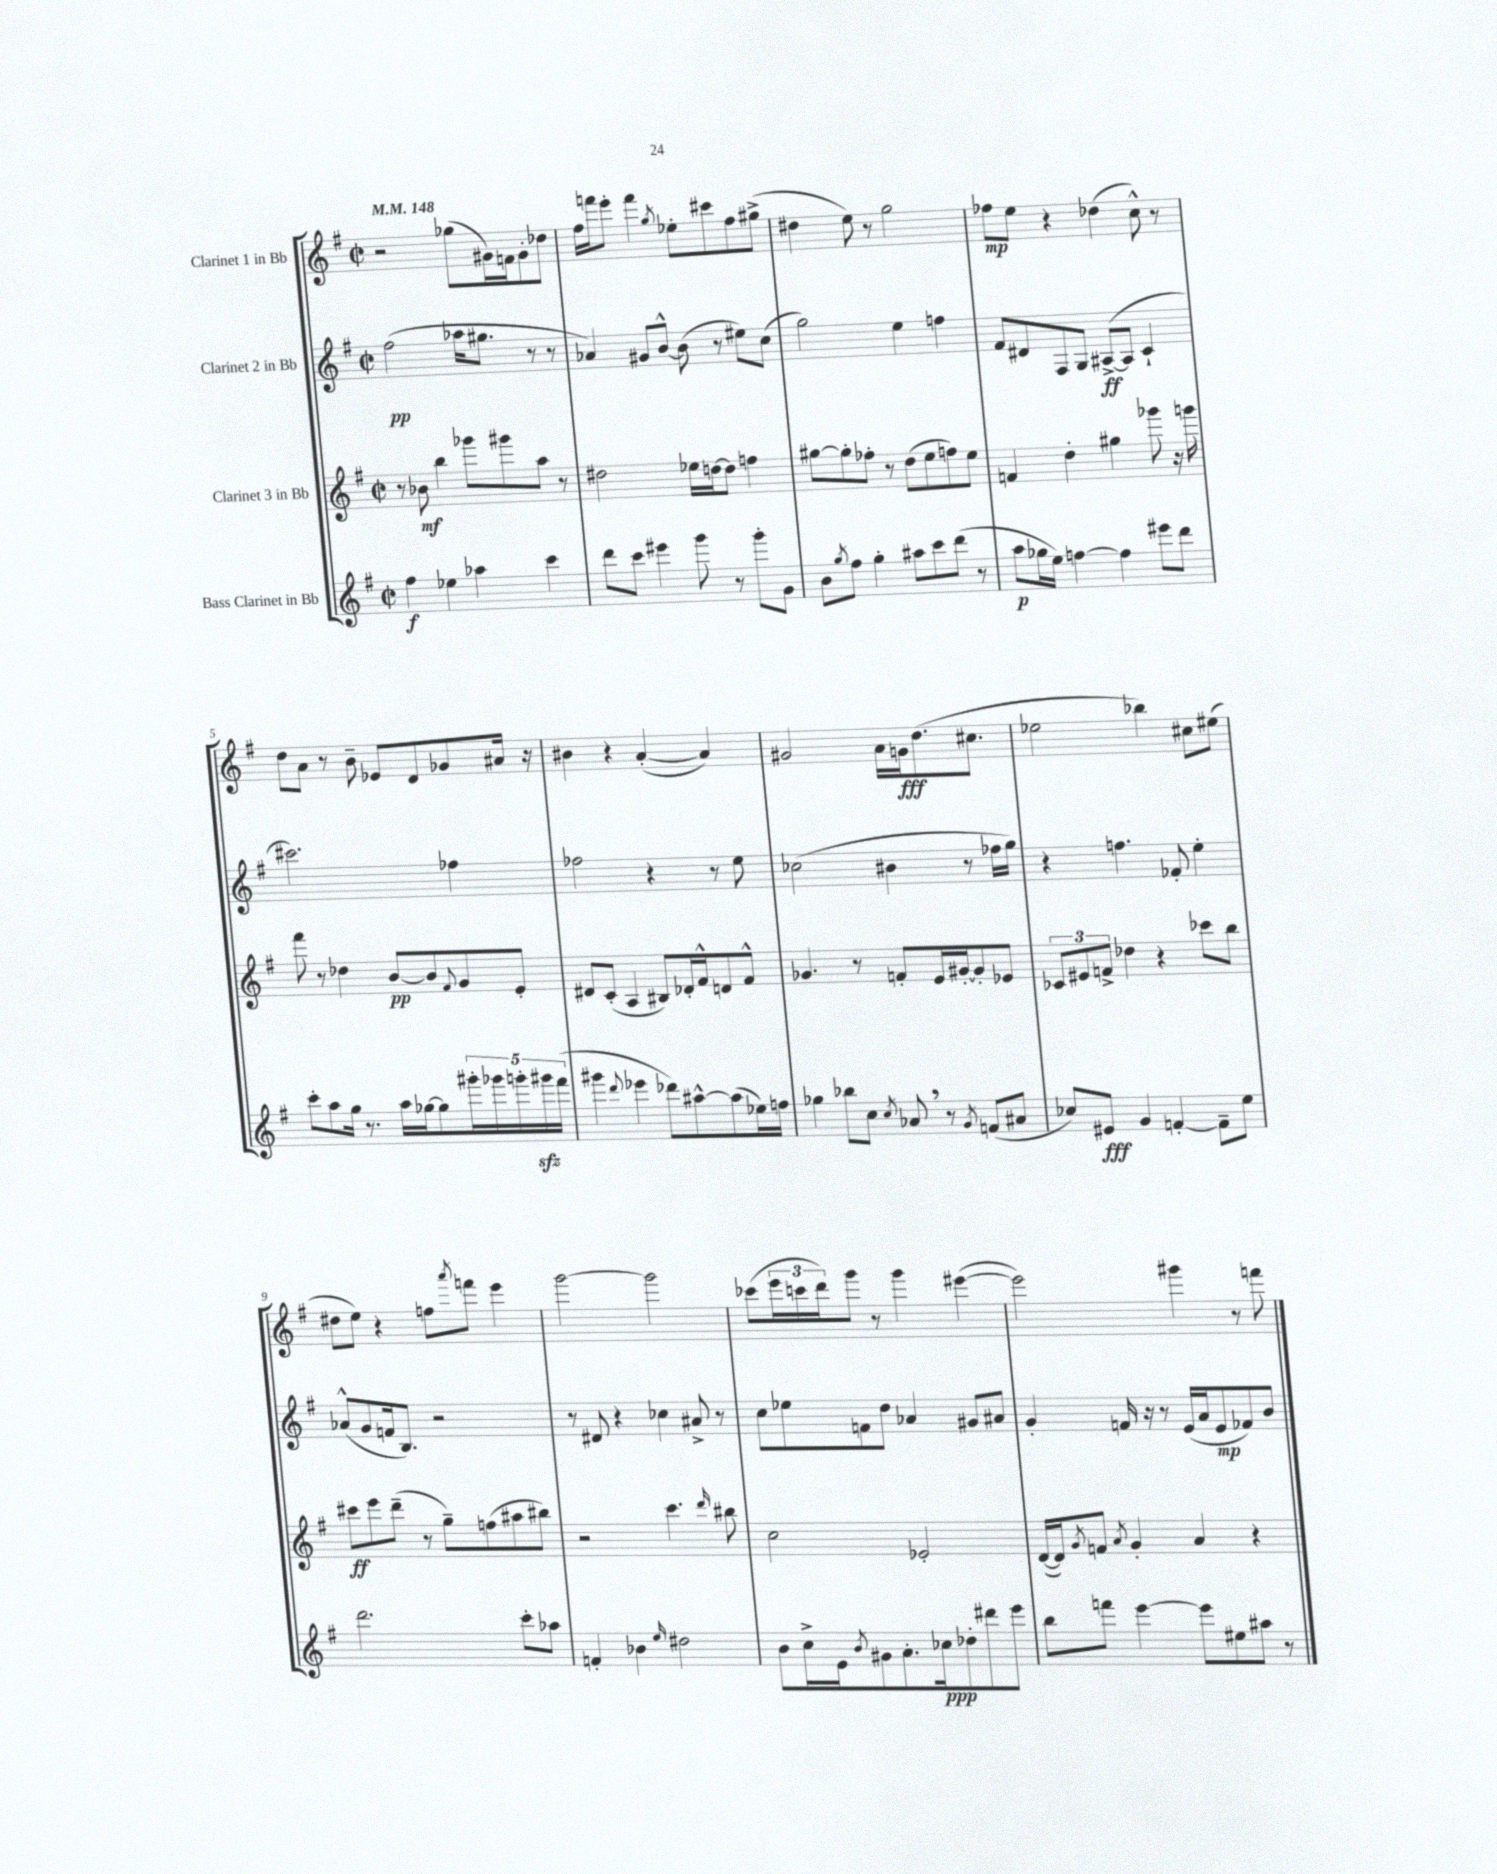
<<
\new StaffGroup <<
\new Staff = "s0" \with { instrumentName = "Clarinet 1 in Bb" } {
    \clef treble \key g \major \defaultTimeSignature \time 2/2 \tempo 4 = 148
    r2 ges''8( gis'16) f'16 gis'8-. des''8 |
    fis''16 f'''16 e'''8-. f'''4 \acciaccatura { g''8 } ees''8-. cis'''8 fis''8 gis''8->( |
    dis''4 e''8) r8 g''2 |
    fes''8\mp e''8 r4 des''4( c''8-^) r8 |
    d''8 a'8 r8 b'8-- ees'8 d'8 ges'8 ais'16 r16 |
    bis'4 r4 a'4~-.( a'4) |
    gis'2 a'16 g'16\fff d''8.( cis''8. |
    ees''2 bes''4) cis''8 eis''8( |
    dis''8 e''8) r4 f''8 \acciaccatura { a'''8 } f'''8 e'''4 |
    g'''2~ g'''2 |
    ces'''8( \tuplet 3/2 { e'''16 c'''16 d'''16) } g'''8 r8 g'''4 eis'''4~( |
    eis'''2) gis'''4 r8 f'''8 \bar "|." |
}
\new Staff = "s1" \with { instrumentName = "Clarinet 2 in Bb" } {
    \clef treble \key g \major \defaultTimeSignature \time 2/2
    fis''2\pp( aes''16 gis''8. r8 r8 |
    aes'4) gis'8 b'8~-^ b'8( r8 eis''8) c''8( |
    g''2) e''4 f''4 |
    fis'8 dis'8 fis8 g8 ais8~->\ff( ais8 c'4-! |
    cis'''2.) fes''4 |
    fes''2 r4 r8 e''8 |
    ces''2( bis'4 r8 fes''16 g''16) |
    r4 f''4. fes'8-. e''4-. |
    aes'8-^( g'8 f'16 b8.) r2 |
    r8 dis'8 r4 ces''4 ais'8-> r8 |
    c''8 ees''8 f'8 d''8 aes'4 gis'8 ais'8 |
    g'4-. f'16 r16 r8 e'16( a'16 e'8\mp fes'8) b'8 \bar "|." |
}
\new Staff = "s2" \with { instrumentName = "Clarinet 3 in Bb" } {
    \clef treble \key g \major \defaultTimeSignature \time 2/2
    r8 bes'8\mf b''4 ges'''8 gis'''8 a''8 r8 |
    dis''2 ees''16 d''16~ d''8 f''4 |
    gis''8~ gis''8-. fes''8-. r8 d''8( e''8 f''8) e''8 |
    f'4 d''4-. gis''4 ges'''8 r16 g'''16 |
    fis'''8 r8 des''4 b'8~\pp b'8 \appoggiatura { fis'8 } g'8 e'8-. |
    dis'8 c'8-.( a4 bis8) des'16-. fis'16-^ d'8 fis'8-^ |
    ges'4. r8 f'8-. e'16 gis'16~-. gis'8-. ees'8 |
    \tuplet 3/2 { ces'8 eis'8 f'8-> } des''4 r4 ces'''8 b''8 |
    cis'''8\ff e'''8 d'''8--( r8 g''8--) f''8( ais''8 bis''8) |
    r2 c'''4. \grace { d'''16 } bis''8 |
    c''2 ees'2-. |
    d'16~( d'16) \acciaccatura { g'8 } f'8 \acciaccatura { a'8 } g'4-. a'4 r4 \bar "|." |
}
\new Staff = "s3" \with { instrumentName = "Bass Clarinet in Bb" } {
    \clef treble \key g \major \defaultTimeSignature \time 2/2
    fis''4\f ees''4 aes''4 c'''4 |
    d'''8 c'''8 eis'''4 g'''8 r8 g'''8-. g'8 |
    b'8 \acciaccatura { g''8 } fis''8 g''4-. ais''8 c'''8 d'''8( r8 |
    a''8\p ges''16 e''16) f''4~ f''4 eis'''8 d'''8 |
    c'''8-. a''8 g''16 r8. a''16 ges''16~ ges''8 \tuplet 5/4 { gis'''16-. ges'''16 g'''16-. gis'''16\sfz fis'''16( } |
    gis'''4 \appoggiatura { d'''8 } ees'''4 des'''8) ais''8~-^ ais''8( ees''16) f''16 |
    ges''4 bes''8 c''8 \acciaccatura { c''8 } aes'8 \breathe r8 \acciaccatura { g'8 } f'8( ais'8 |
    ces''8) eis'8\fff g'4 f'4~-. f'8-- e''8 |
    d'''2. c'''8-. aes''8 |
    f'4-. bes'4 \grace { e''16 } dis''2 |
    b'8 c''16-> e'16 \acciaccatura { b'8 } gis'8 a'8.-. ces''16\ppp des''8-. dis'''8 e'''8 |
    b''8 f'''8 e'''4~ e'''8 eis''8 ais''8 r8 \bar "|." |
}
>>
>>
